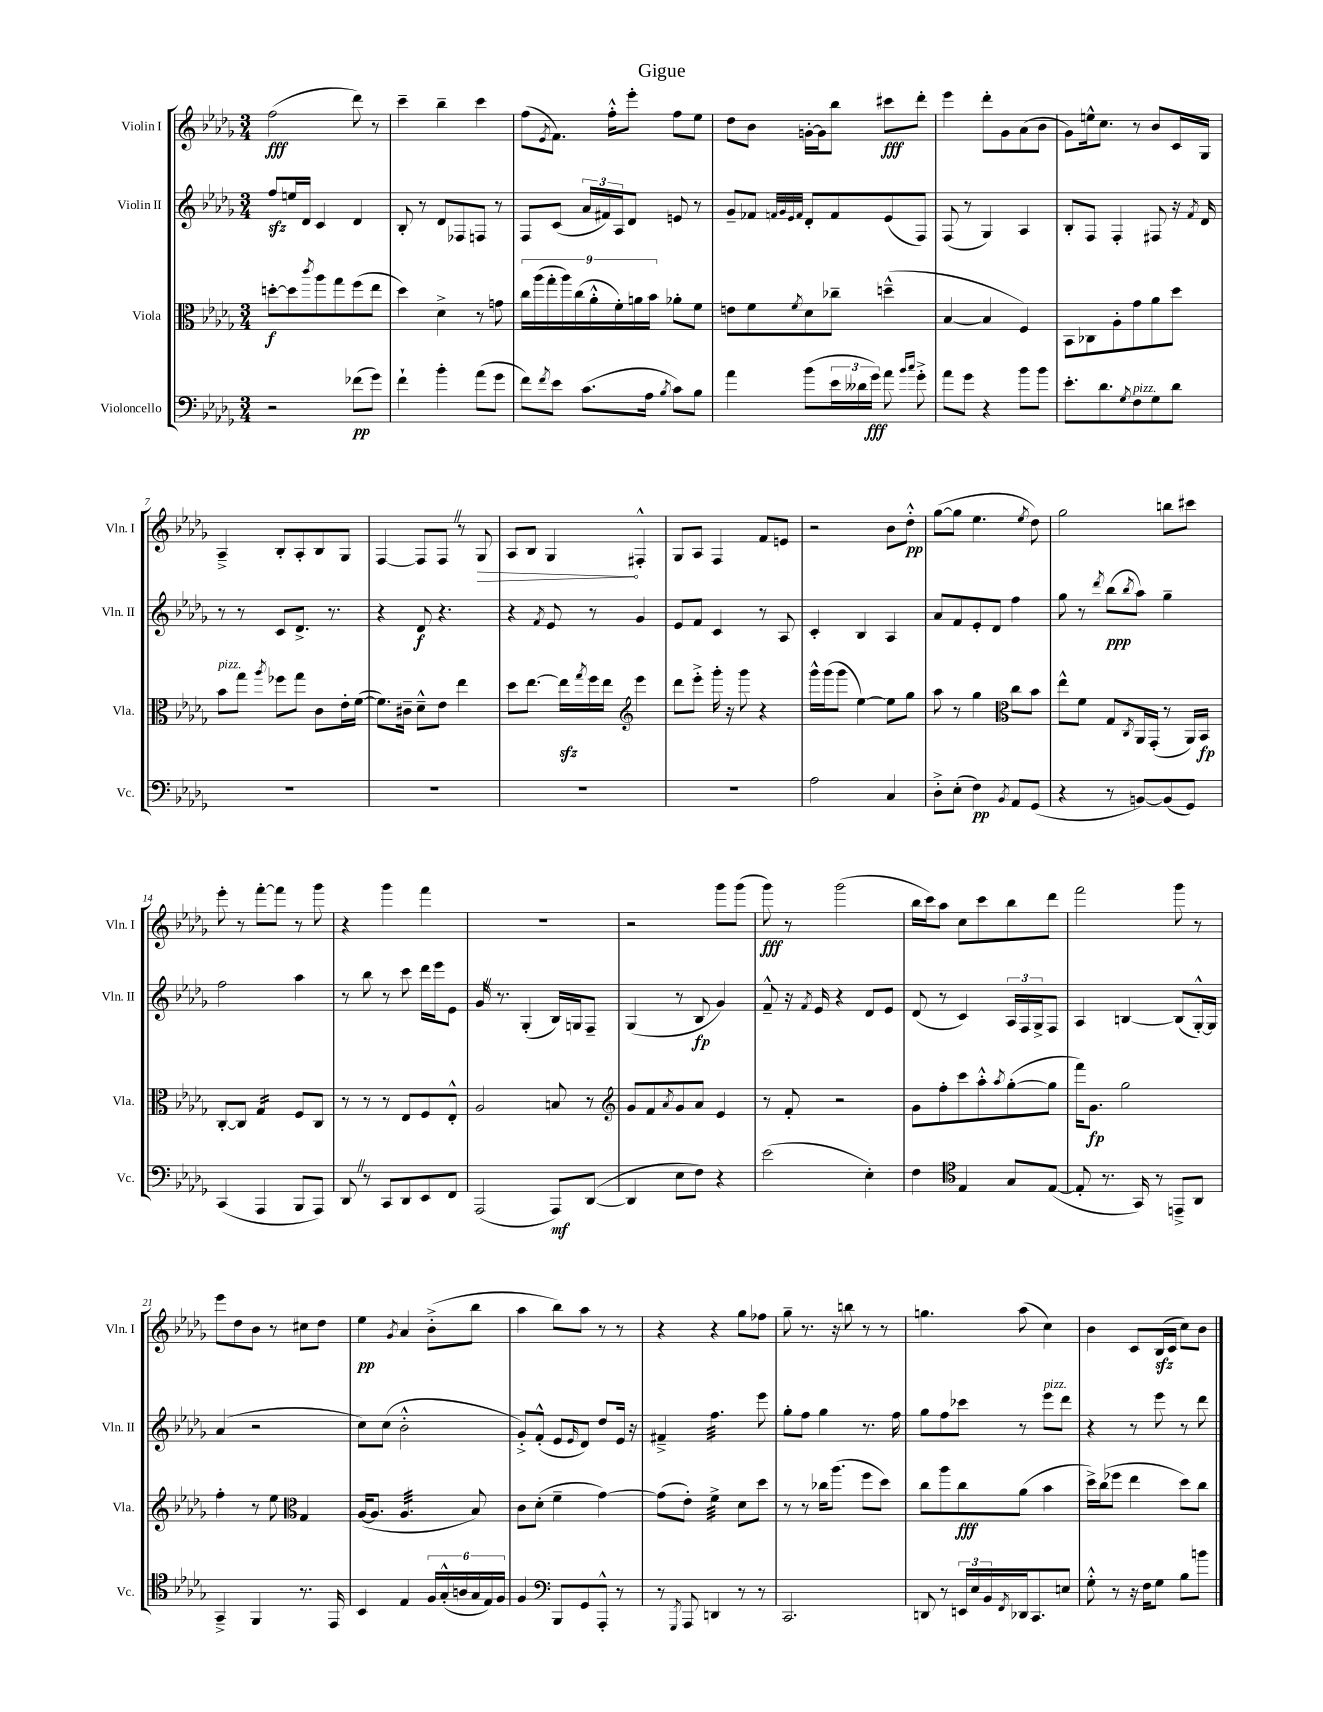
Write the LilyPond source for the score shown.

\header { title = "Gigue" }
<<
\new StaffGroup <<
\new Staff = "s0" \with { instrumentName = "Violin I" shortInstrumentName = "Vln. I" } {
    \clef treble \key des \major \numericTimeSignature \time 3/4
    f''2\fff( des'''8) r8 |
    c'''4-- bes''4-- c'''4 |
    f''8( \acciaccatura { ees'8 } f'8.) f''16-.-^ ees'''8-. f''8 ees''8 |
    des''8 bes'8 g'16~-. g'16 bes''8 cis'''8\fff des'''8-. |
    ees'''4 des'''8-. ges'8 aes'8( bes'8 |
    ges'8) e''16-^ c''8. r8 bes'8 c'16 ges16 |
    aes4---> bes8-. aes8-. bes8 ges8 |
    f4~ f8 f8 \once \override BreathingSign.text = \markup { \musicglyph "scripts.caesura.straight" } \breathe r8 \once \override Hairpin.circled-tip = ##t ges8\> |
    aes8 bes8 ges4\! fis4-.-^ |
    ges8 aes8 f4 f'8 e'8 |
    r2 bes'8 des''8-.-^\pp |
    ges''8~( ges''8 ees''4. \acciaccatura { ees''8 } des''8) |
    ges''2 b''8 cis'''8 |
    ees'''8-. r8 f'''8~-. f'''8 r8 ges'''8 |
    r4 ges'''4 f'''4 |
    R2. |
    r2 ges'''8 ges'''8( |
    ges'''8\fff) r8 ges'''2( |
    bes''16 c'''16) aes''8 c''8 c'''8 bes''8 des'''8 |
    f'''2 ges'''8 r8 |
    ees'''8 des''8 bes'8 r8 cis''8 des''8 |
    ees''4\pp \acciaccatura { ges'8 } aes'4 bes'8-.->( bes''8 |
    aes''4 bes''8) aes''8 r8 r8 |
    r4 r4 ges''8 fes''8 |
    ges''8-- r8. r16 b''8 r8 r8 |
    g''4. aes''8( c''4) |
    bes'4 c'8 bes16\sfz( c'16 c''8) bes'8 \bar "|." |
}
\new Staff = "s1" \with { instrumentName = "Violin II" shortInstrumentName = "Vln. II" } {
    \clef treble \key des \major \numericTimeSignature \time 3/4
    f''8\sfz e''16 des'16 c'4 des'4 |
    bes8-. r8 des'8 fes8 f8 r8 |
    f8 c'8( \tuplet 3/2 { aes'16 fis'16) aes16 } des'8 e'8 r8 |
    ges'8-- fes'8 \grace { f'32 ges'32 ees'32 f'32 } des'8-. f'8 ees'8( f8) |
    f8( r8 ges4) aes4 |
    bes8-. f8 f4-. fis8 r16 \acciaccatura { f'8 } des'16 |
    r8 r8 c'8 des'8.-> r8. |
    r4 des'8\f r4. |
    r4 \acciaccatura { f'8 } ees'8 r8 ges'4 |
    ees'8 f'8 c'4 r8 aes8 |
    c'4-. bes4 aes4 |
    aes'8 f'8 ees'8-. des'8 f''4 |
    ges''8 r8 \acciaccatura { des'''8 } bes''8\ppp( \acciaccatura { bes''8 } aes''8) ges''4-- |
    f''2 aes''4 |
    r8 bes''8 r8 c'''8 des'''16 ees'''16 ees'8 |
    ges'16 \once \override BreathingSign.text = \markup { \musicglyph "scripts.caesura.straight" } \breathe r8. ges4-.( bes16) g16 f8-- |
    ges4( r8 bes8\fp ges'4) |
    f'8---^ r16 \acciaccatura { f'8 } ees'16 r4 des'8 ees'8 |
    des'8( r8 c'4) \tuplet 3/2 { aes16 f16 ges16-> } f8 |
    aes4 b4~ b8( ges16~-.-^) ges16 |
    aes'4( r2 |
    c''8) c''8( bes'2-.-^ |
    ges'8-.->) f'8-.-^( ees'8 \grace { ees'16 } des'8) des''8 ees'16 r16 |
    fis'4---> f''4.:32 ees'''8 |
    ges''8-. f''8 ges''4 r8. f''16 |
    ges''8 f''8 ces'''8 r8 ees'''8^\markup { \italic "pizz." } des'''8 |
    r4 r8 ees'''8 r8 des'''8 \bar "|." |
}
\new Staff = "s2" \with { instrumentName = "Viola" shortInstrumentName = "Vla." } {
    \clef alto \key des \major \numericTimeSignature \time 3/4
    d''8~-.\f d''8 \acciaccatura { c'''8 } aes''8 ges''8 f''8( ees''8 |
    des''4) des'4-> r8 g'8 |
    \tuplet 9/8 { c''16 aes''16( ges''16-. aes''16) c''16( aes'16-.-^ f'16-.) a'16 bes'16 } aes'8-. f'8 |
    e'8 f'8 \acciaccatura { f'8 } des'8 ces''8-- d''4---^( |
    bes4~ bes4 f4) |
    bes,8 ces8 aes8-. ges'8 aes'8 des''8 |
    bes'8^\markup { \italic "pizz." } ges''8 \acciaccatura { aes''8 } fes''8 ges''8 c'8 ees'16-. f'16~( |
    f'8.) cis'16-- des'8---^ ees'8 ees''4 |
    des''8 ees''8.~ ees''16\sfz \acciaccatura { ges''8 } f''16 ees''16 \clef treble ees'''4 |
    des'''8 ees'''8-.-> ges'''16-. r16 ges'''8 r4 |
    ges'''16-^ ges'''16( ges'''8 ees''4~) ees''8 ges''8 |
    aes''8 r8 ges''4 \clef alto c''8 bes'8 |
    ees''8-^ f'8 ges8 \acciaccatura { c8 } aes,16 ges,16-.( r8 aes,16) bes,16\fp |
    c8~-. c8 ges4:16 f8 c8 |
    r8 r8 r8 ees8 f8 ees8-.-^ |
    aes2 b8 r8 |
    \clef treble ges'8 f'8 \acciaccatura { aes'8 } ges'8 aes'8 ees'4 |
    r8 f'8-. r2 |
    ges'8 f''8-. c'''8 aes''8-.-^ \acciaccatura { aes''8 } ges''8~-.( ges''8 |
    f'''16) ges'8.\fp ges''2 |
    f''4-. r8 ees''8 \clef alto ges4 |
    aes16~( aes8. aes4.:32 bes8) |
    c'8 des'8-.( f'4-- ges'4~) |
    ges'8( ees'8-.) f'4:32-> des'8 des''8 |
    r8 r8 ces''16 aes''8.( f''8 des''8) |
    c''8 aes''8 c''8\fff aes'8( bes'4 |
    des''16->) c''16( fes''8 ees''4 des''8) c''8 \bar "|." |
}
\new Staff = "s3" \with { instrumentName = "Violoncello" shortInstrumentName = "Vc." } {
    \clef bass \key des \major \numericTimeSignature \time 3/4
    r2 fes'8\pp( ges'8) |
    f'4-! bes'4-. aes'8( ges'8 |
    f'8) \acciaccatura { f'8 } ees'8 c'8.( aes16 \acciaccatura { bes8 } c'8) bes8 |
    aes'4 bes'8( \tuplet 3/2 { ees'16 deses'16 ges'16\fff) } aes'8 \grace { bes'16 c''16 } ges'8-.-> |
    aes'8 ges'8 r4 bes'8 bes'8 |
    ees'8.-. des'8. \acciaccatura { ges8 } f8^\markup { \italic "pizz." } ges8 des'8 |
    R2. |
    R2. |
    R2. |
    R2. |
    aes2 c4 |
    des8-.-> ees8-.( f4\pp) \acciaccatura { bes,8 } aes,8 ges,8( |
    r4 r8 b,8~) b,8( ges,8) |
    c,4( aes,,4 bes,,8 aes,,8) |
    des,8 \once \override BreathingSign.text = \markup { \musicglyph "scripts.caesura.straight" } \breathe r8 c,8 des,8 ees,8 f,8 |
    aes,,2( aes,,8\mf) des,8~( |
    des,4 ees8 f8) r4 |
    ees'2( ees4-.) |
    f4 \clef tenor ees4 ges8 ees8~( |
    ees8-. r8. ges,16) r8 e,8---> aes,8 |
    ges,4---> f,4 r8. ees,16 |
    bes,4 ees4 \tuplet 6/4 { f16 ges16-.-^( a16 ges16 ees16) f16 } |
    f4 \clef bass bes,,8 ges,8 aes,,8-.-^ r8 |
    r8 \acciaccatura { ges,,8 } aes,,8 d,4 r8 r8 |
    c,2. |
    d,8 r8 \tuplet 3/2 { e,16 ees16 bes,16 } \acciaccatura { f,8 } des,16 c,8. e8 |
    ges8-.-^ r8 r16 f16 ges8 bes8 b'8 \bar "|." |
}
>>
>>
